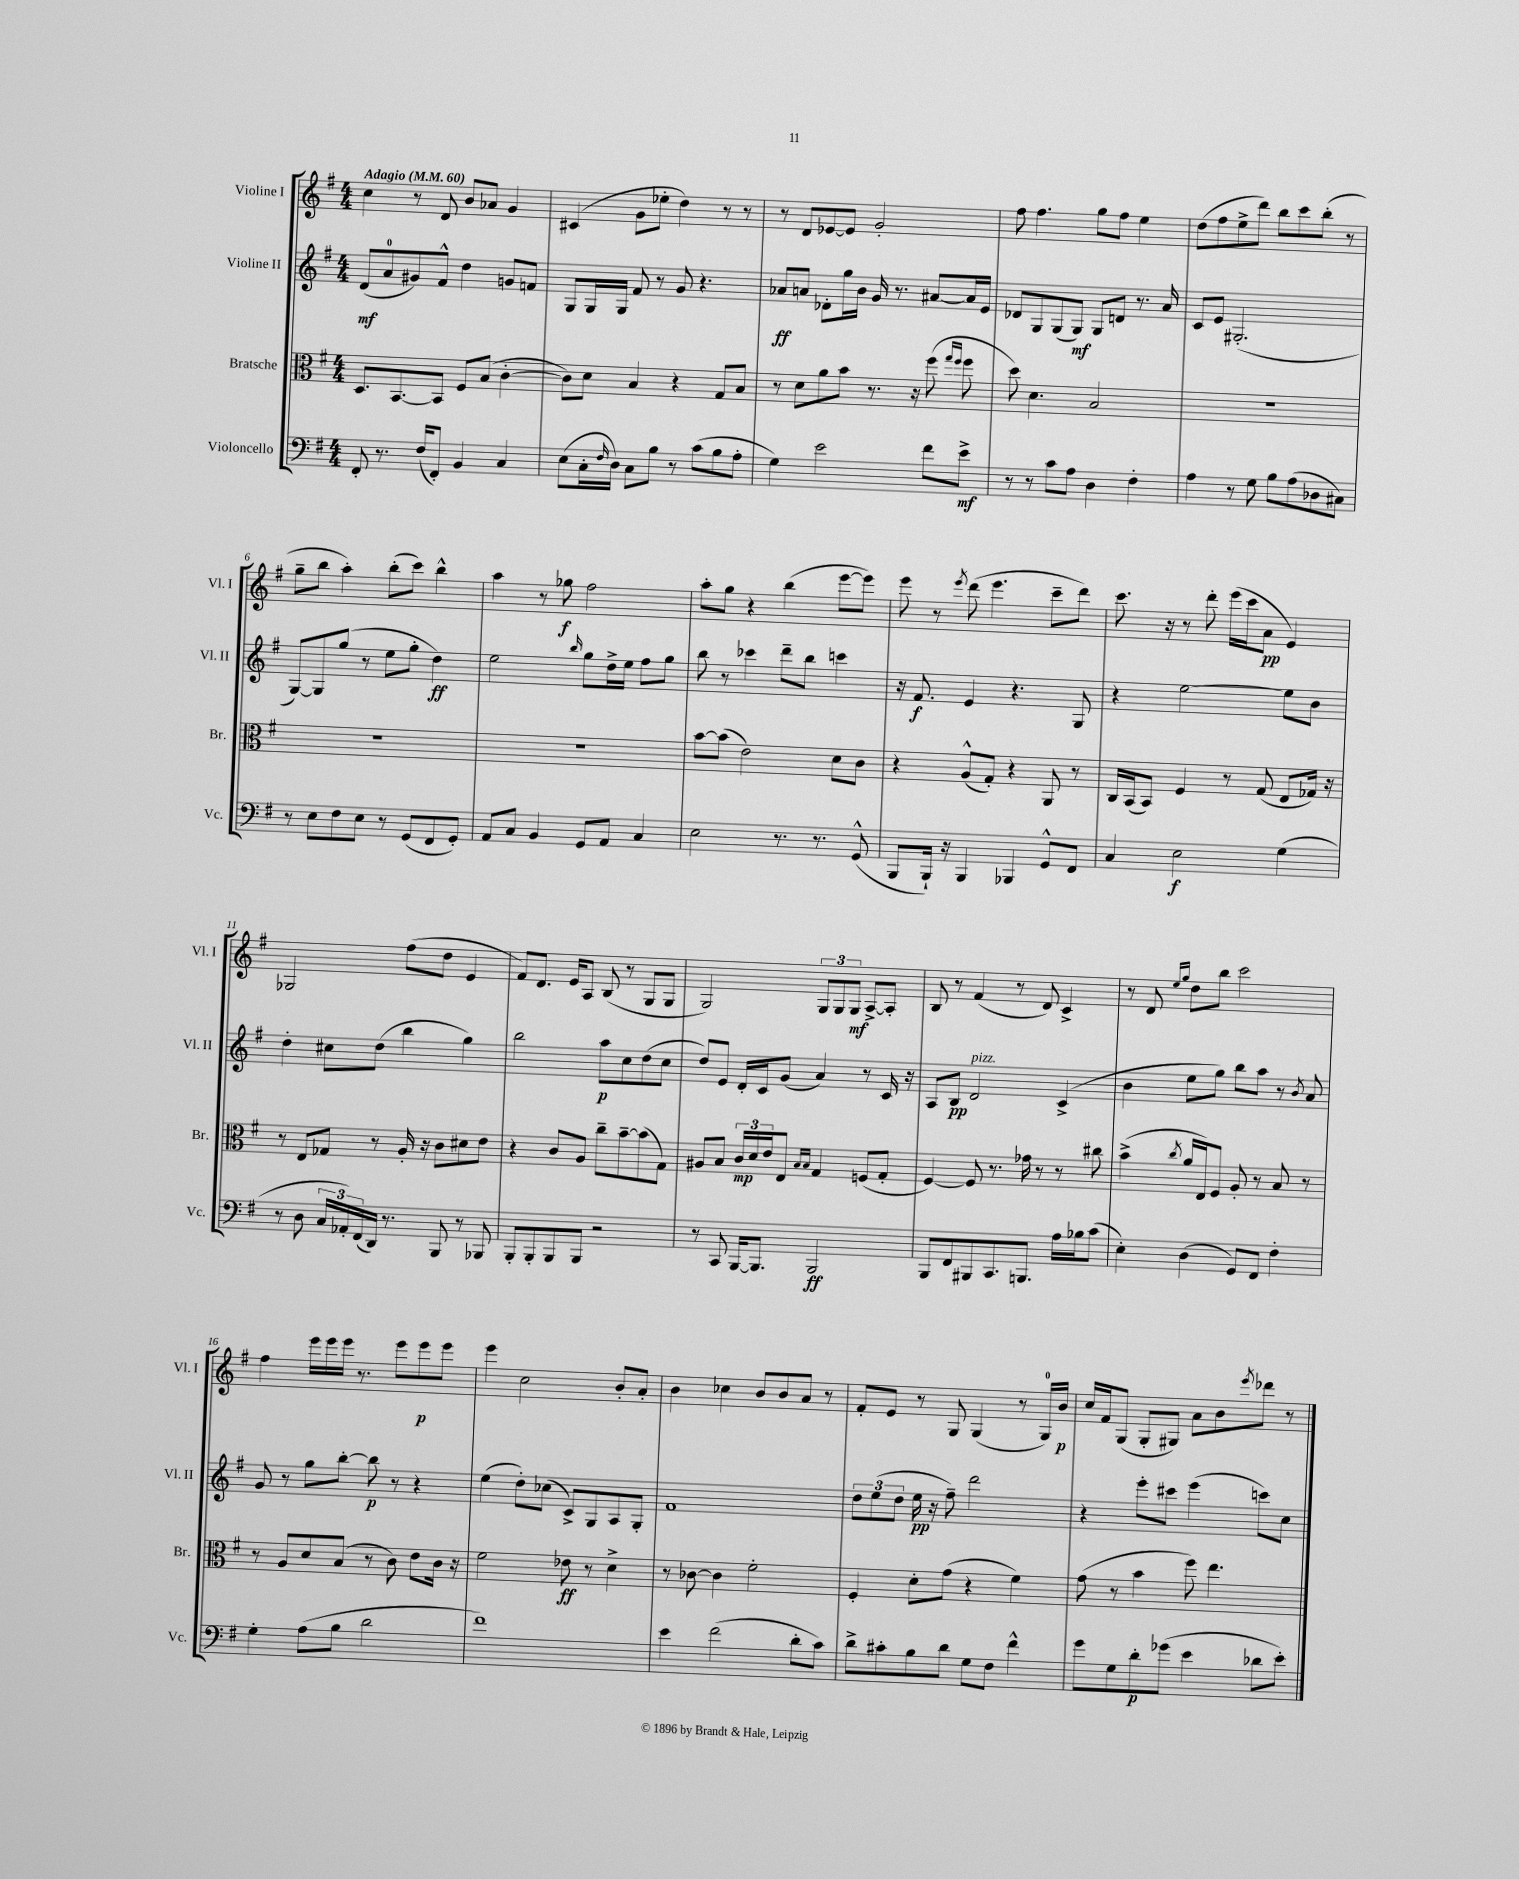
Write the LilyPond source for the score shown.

<<
\new StaffGroup <<
\new Staff = "s0" \with { instrumentName = "Violine I" shortInstrumentName = "Vl. I" } {
    \clef treble \key g \major \numericTimeSignature \time 4/4 \tempo "Adagio" 4 = 60
    c''4 r8 d'8 b'8 aes'8 g'4 |
    cis'4( g'8 ees''8-. d''4) r8 r8 |
    r8 d'8 ees'8~ ees'8 g'2-. |
    fis''8 fis''4. g''8 fis''8 e''4 |
    d''8( fis''8 e''8-> d'''8) b''8 c'''8 b''8-.( r8 |
    g''8-- b''8 a''4-.) b''8-.( c'''8) b''4-^ |
    a''4 r8 ges''8\f fis''2 |
    a''8-. g''8 r4 b''4( e'''8~ e'''8) |
    e'''8 r8 \acciaccatura { e'''8 } d'''8( e'''4. c'''8-- d'''8) |
    c'''8. r16 r8 d'''8-. e'''16( c'''16 a'8\pp e'4) |
    ges2 fis''8( d''8 e'4 |
    fis'8) d'8. e'16 a8 b8( r8 g8 g8 |
    g2) \tuplet 3/2 { g8 g8 g8\mf } a8~-> a8-. |
    b8 r8 fis'4( r8 d'8) c'4-> |
    r8 d'8 \grace { e''16 g''16 } d''8 b''8 c'''2 |
    fis''4 e'''16 e'''16 e'''16 r8. e'''8 e'''8\p e'''8 |
    e'''4 c''2 b'8-. a'8-. |
    b'4 ces''4 b'8 b'8 a'8 r8 |
    fis'8-. e'8 r8 g8 g4( r8 g16-0) b'16\p |
    c''16 fis'16 g8( g8-. gis8) a'8 b'8 \acciaccatura { e'''8 } des'''8 r8 \bar "|." |
}
\new Staff = "s1" \with { instrumentName = "Violine II" shortInstrumentName = "Vl. II" } {
    \clef treble \key g \major \numericTimeSignature \time 4/4
    d'8\mf( a'8-0 gis'8) fis'8-^ d''4 g'8 f'8 |
    g8 g16 g16 fis'8 r8 g'8 r4. |
    aes'8\ff a'8 des'8-. g''16 b'16 g'16 r8. ais'8~ ais'16 e'16 |
    des'8 g8 g8( g8\mf) g8 d'8 r8. a'16 |
    c'8 e'8 gis2.-.( |
    g8~) g8 g''8( r8 e''8 g''8-. d''4\ff) |
    e''2 \grace { b''16 } g''8 d''16-> e''16 fis''8 g''8 |
    b''8 r8 ces'''4 d'''8-- b''8 c'''4 |
    r16 fis'8.\f e'4 r4. g8 |
    r4 e''2~ e''8 b'8 |
    d''4-. cis''8 d''8( b''4 g''4) |
    b''2 a''8\p c''8 d''8( c''8 |
    d''8) e'8 d'16-. c'16 g'8( a'4) r8 c'16 r16 |
    a8 b8\pp d'2^\markup { \italic "pizz." } c'4->( |
    b'4 e''8 g''8) b''8 a''8 r8 \acciaccatura { b'8 } a'8 |
    g'8 r8 g''8 b''8~-. b''8\p r8 r4 |
    e''4( d''8-.) ces''8( c'8->) g8 a8 g8-. |
    fis'1 |
    \tuplet 3/2 { d''8 e''8( d''8 } e''16\pp r16 fis''8--) d'''2 |
    r4 e'''8-. cis'''8 e'''4( c'''8) c''8 \bar "|." |
}
\new Staff = "s2" \with { instrumentName = "Bratsche" shortInstrumentName = "Br." } {
    \clef alto \key g \major \numericTimeSignature \time 4/4
    d8. b,8.~ b,8 fis8 b8( c'4~-. |
    c'8) d'8 b4 r4 g8 b8 |
    r8 d'8 a'8 b'8 r8. r16 fis''8( \grace { g''16 fis''16 } fis''8 |
    d''8) d'4. b2 |
    R1 |
    R1 |
    R1 |
    b'8~ b'8( e'2) d'8 c'8 |
    r4 a8-^( g8-.) r4 a,8 r8 |
    c16 b,16( b,8) fis4 r8 g8( e8 ges16) r16 |
    r8 e8 ges8 r8 a16-. r16 c'8 dis'8 e'8 |
    r4 c'8 a8 c''8-- b'8~-- b'8( g8) |
    ais8 b8 \tuplet 3/2 { c'16\mp d'16 e'16 } e8 \grace { b16 b16 } g4 f8( g8-. |
    fis4~) fis8 r8. ges'16 r8 r8 cis''8 |
    b'4->( \acciaccatura { c''8 } a'16 e16) fis8 a8-. r8 b8 r8 |
    r8 a8 d'8 b8( r8 c'8) e'8 c'16 r16 |
    fis'2 ees'8\ff r8 d'4-> |
    r8 ces'8~ ces'4 fis'2-. |
    fis4-. d'8-. g'8( r4 fis'4) |
    g'8( r8 b'4 fis''8) e''4. \bar "|." |
}
\new Staff = "s3" \with { instrumentName = "Violoncello" shortInstrumentName = "Vc." } {
    \clef bass \key g \major \numericTimeSignature \time 4/4
    fis,8-. r8. fis16( fis,8-.) b,4 c4 |
    e8( c16-. \grace { fis16 } d16) c8 b8 r8 c'8( b8 a8-. |
    g4) e'2 fis'8 e'8->\mf |
    r8 r8 c'8 a8 d4 fis4-. |
    a4 r8 g8 b8 a8( des8 cis8) |
    r8 e8 fis8 e8 r8 g,8( fis,8 g,8-.) |
    a,8 c8 b,4 g,8 a,8 c4 |
    e2 r8. r8. g,8-^( |
    b,,8 b,,16-!) r16 b,,4 bes,,4 g,8-^ fis,8 |
    c4 e2\f g4( |
    r8 d8 \tuplet 3/2 { c16 aes,16-.) fis,16( } d,16) r8. b,,8 r8 bes,,8 |
    b,,8-. b,,8-. b,,8 b,,8 r2 |
    r8 c,8 b,,16~ b,,8. b,,2\ff |
    b,,8 fis,8 bis,,8 c,8. b,,8. a16 bes16 c'8( |
    e4-.) d4( g,8) fis,8 fis4-. |
    g4-. a8( b8 d'2 |
    fis'1) |
    e'4 fis'2( d'8-. c'8) |
    d'8-> cis'8-. b8 d'8 g8 fis8 fis'4-^ |
    g'8 g8 d'8-.\p ges'8( e'4 des'8 e'8-.) \bar "|." |
}
>>
>>
